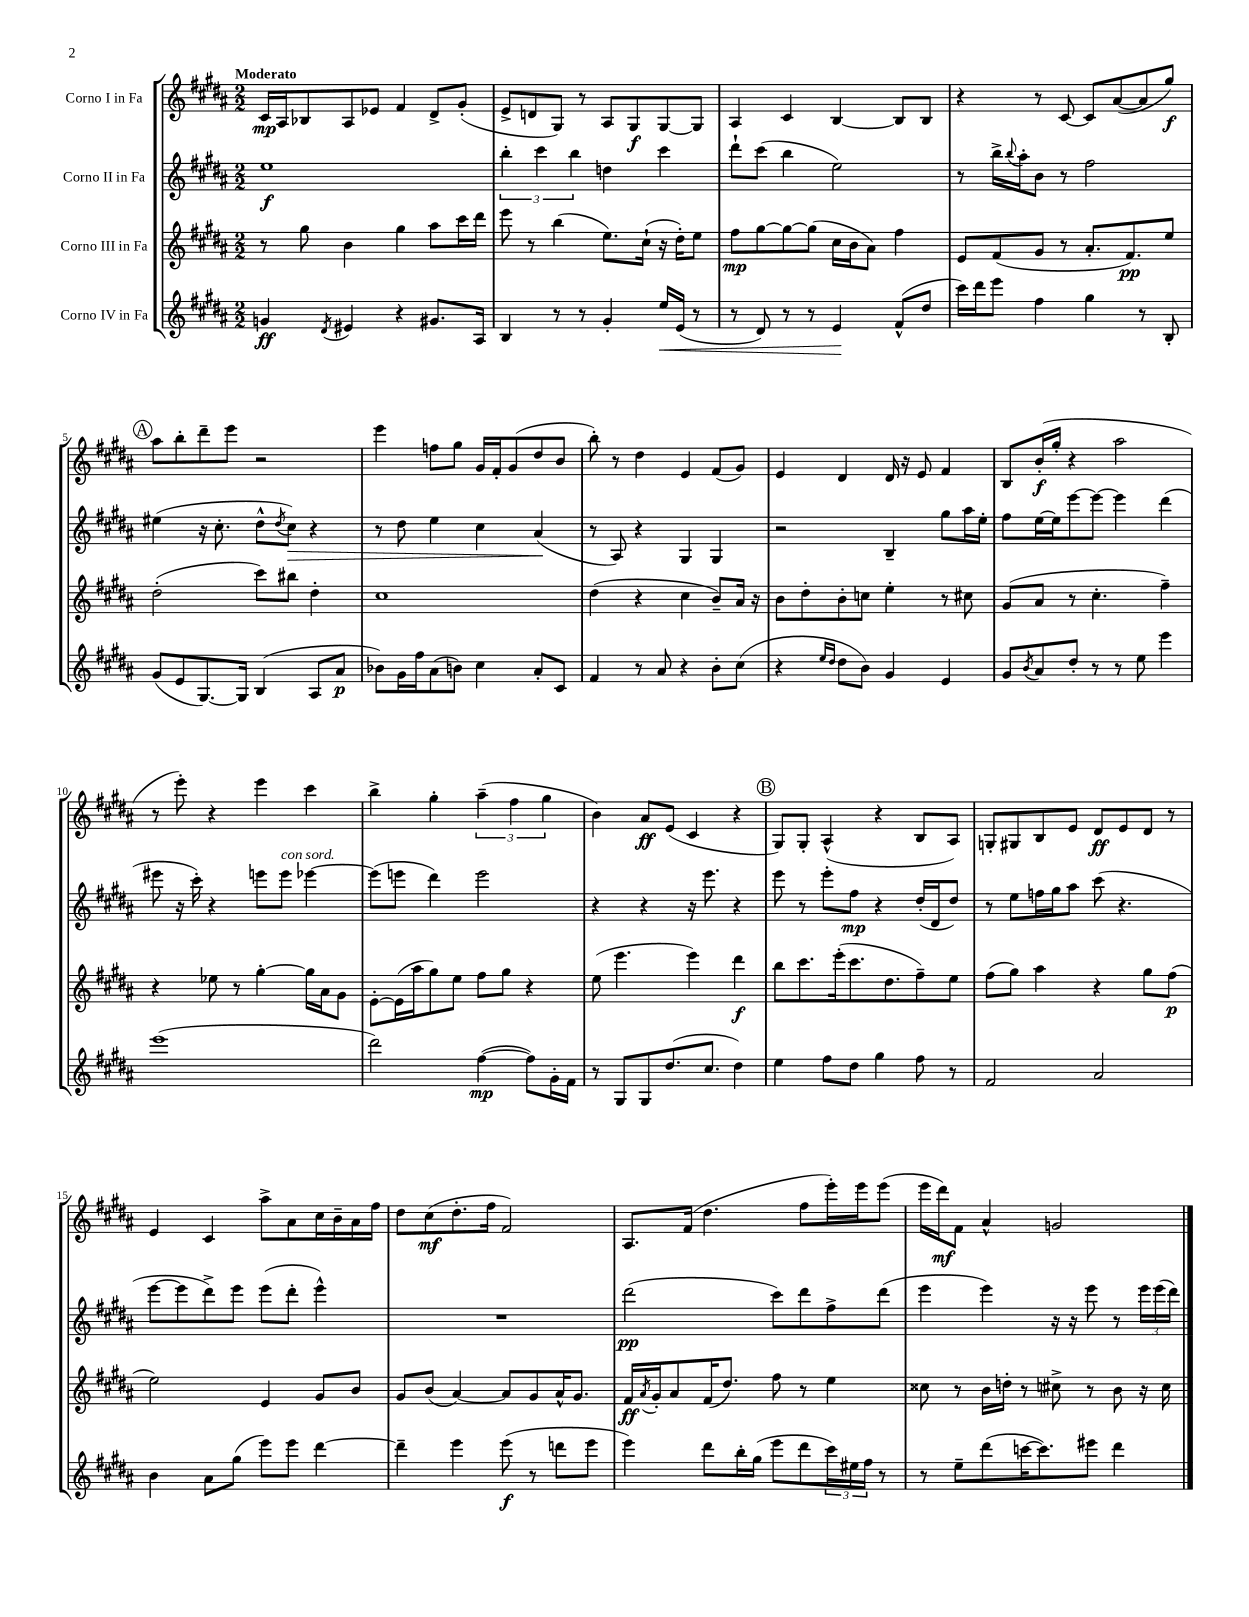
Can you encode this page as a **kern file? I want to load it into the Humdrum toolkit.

**kern	**dynam	**kern	**dynam	**kern	**dynam	**kern	**dynam
*part4	*part4	*part3	*part3	*part2	*part2	*part1	*part1
*staff4	*staff4	*staff3	*staff3	*staff2	*staff2	*staff1	*staff1
*I"Corno IV in Fa	*	*I"Corno III in Fa	*	*I"Corno II in Fa	*	*I"Corno I in Fa	*
*clefG2	*	*clefG2	*	*clefG2	*	*clefG2	*
*k[f#c#g#d#a#]	*	*k[f#c#g#d#a#]	*	*k[f#c#g#d#a#]	*	*k[f#c#g#d#a#]	*
*M2/2	*	*M2/2	*	*M2/2	*	*M2/2	*
=1	=1	=1	=1	=1	=1	=1	=1
!	!	!	!	!	!	!LO:TX:a:B:t=Moderato	!
4gn/	ff	8r	.	1ee	f	16c#/LL	mp
.	.	.	.	.	.	16A#/J	.
.	.	8gg#\	.	.	.	8B-X/	.
8qd#/	.	.	.	.	.	.	.
4e#X/	.	4b\	.	.	.	8A#/	.
.	.	.	.	.	.	8e-X/J	.
4r	.	4gg#\	.	.	.	4f#/	.
8.g#X/L	.	8aa#\L	.	.	.	8d#^/L	.
.	.	16ccc#\L	.	.	.	(8g#'/J	.
16A#/Jk	.	16ddd#\JJ	.	.	.	.	.
=2	=2	=2	=2	=2	=2	=2	=2
4B/	.	8eee\	.	6bb'\	.	8e^/L	.
.	.	8r	.	.	.	8dn/	.
.	.	.	.	6ccc#\	.	.	.
8r	.	(4bb\	.	.	.	8G#/J)	.
.	.	.	.	6bb\	.	.	.
8r	.	.	.	.	.	8r	.
4g#'/	.	8.ee\L)	.	4ddn\	.	8A#/L	.
.	.	.	.	.	.	8G#/	f
.	.	(16cc#`\Jk	.	.	.	.	.
!	!LO:HP:b	!	!	!	!	!	!
16ee/LL	<	16r	.	4ccc#\	.	[8G#/	.
(16e/JJ	.	16dd#'\KL)	.	.	.	.	.
8r	.	8ee\J	.	.	.	8G#/J]	.
=3	=3	=3	=3	=3	=3	=3	=3
8r	.	8ff#\L	mp	8ddd#`\L	.	4A#/	.
8d#/)	.	[8gg#\	.	(8ccc#\J	.	.	.
8r	.	8gg#\_	.	4bb\	.	4c#/	.
8r	.	(8gg#\J]	.	.	.	.	.
4e/	.	16cc#\LL	.	2ee\)	.	[4B/	.
.	.	16b\J	.	.	.	.	.
.	.	8a#\J)	.	.	.	.	.
(8f#^^/L	[	4ff#\	.	.	.	8B/L]	.
8dd#/J	.	.	.	.	.	8B/J	.
=4	=4	=4	=4	=4	=4	=4	=4
16ccc#\LL)	.	8e/L	.	8r	.	4r	.
16ddd#\J	.	.	.	.	.	.	.
8eee\J	.	(8f#/	.	16bb^\LL	.	.	.
.	.	.	.	8qqbb/	.	.	.
.	.	.	.	16aa#'\J	.	.	.
4ff#\	.	8g#/J	.	8b\J	.	8r	.
.	.	8r	.	8r	.	[8c#/	.
4gg#\	.	8.a#'/L	.	2ff#\	.	8c#/L]	.
.	.	.	.	.	.	([8a#/	.
.	.	8.f#/)	pp	.	.	.	.
8r	.	.	.	.	.	8a#/]	.
8B'/	.	8ee/J	.	.	.	8gg#/J)	f
!!LO:LB:g=z
!!LO:REH:place=s1:t=A
=5	=5	=5	=5	=5	=5	=5	=5
(8g#/L	.	(2dd#'\	.	(4ee#X\	.	8aa#\L	.
8e/	.	.	.	.	.	8bb'\	.
[8.G#/)	.	.	.	16r	.	8ddd#~\	.
.	.	.	.	8.cc#'\	.	.	.
.	.	.	.	.	.	8eee\J	.
16G#/Jk]	.	.	.	.	.	.	.
(4B/	.	8ccc#\L)	.	8dd#^^\L	.	2r	.
.	.	.	.	8qdd#/	.	.	.
!	!	!	!	!	!LO:HP:b	!	!
.	.	8bb#X\J	.	8cc#\J)	>	.	.
8A#/L	.	4dd#'\	.	4r	.	.	.
8a#/J	p	.	.	.	.	.	.
=6	=6	=6	=6	=6	=6	=6	=6
8b-X\L)	.	1cc#	.	8r	.	4eee\	.
16g#\L	.	.	.	8dd#\	.	.	.
16ff#\J	.	.	.	.	.	.	.
(8a#\	.	.	.	4ee\	.	8ffn\L	.
8bn\J)	.	.	.	.	.	8gg#\J	.
4cc#\	.	.	.	4cc#\	.	16g#/LL	.
.	.	.	.	.	.	16f#'/J	.
.	.	.	.	.	.	(8g#/	.
8a#'/L	.	.	.	(4a#/	.	8dd#/	.
8c#/J	.	.	.	.	.	8b/J	.
.	.	.	.	.	]	.	.
=7	=7	=7	=7	=7	=7	=7	=7
4f#/	.	(4dd#\	.	8r	.	8bb'\)	.
.	.	.	.	8A#/)	.	8r	.
8r	.	4r	.	4r	.	4dd#\	.
8a#/	.	.	.	.	.	.	.
4r	.	4cc#\	.	4G#/	.	4e/	.
8b'\L	.	8b~/L)	.	4G#/	.	(8f#/L	.
(8cc#\J	.	16a#/Jk	.	.	.	8g#/J)	.
.	.	16r	.	.	.	.	.
=8	=8	=8	=8	=8	=8	=8	=8
4r	.	8b\L	.	2r	.	4e/	.
.	.	8dd#'\	.	.	.	.	.
16qqee/LL	.	.	.	.	.	.	.
16qqdd#/JJ	.	.	.	.	.	.	.
8dd#\L	.	8b'\	.	.	.	4d#/	.
8b\J)	.	8ccn\J	.	.	.	.	.
4g#/	.	4ee'\	.	4B~/	.	16d#/	.
.	.	.	.	.	.	16r	.
.	.	.	.	.	.	8e/	.
4e/	.	8r	.	8gg#\L	.	4f#/	.
.	.	8cc#X\	.	16aa#\L	.	.	.
.	.	.	.	16ee'\JJ	.	.	.
=9	=9	=9	=9	=9	=9	=9	=9
8g#/L	.	(8g#/L	.	8ff#\L	.	8B/L	.
8qb/	.	.	.	.	.	.	.
8a#/	.	8a#/J	.	[16ee\L	.	(16b'/L	f
.	.	.	.	16ee\J]	.	16gg#'/JJ	.
8dd#'/J	.	8r	.	[8eee\	.	4r	.
8r	.	4.cc#'\	.	8eee\J_	.	.	.
8r	.	.	.	4eee\]	.	2aa#\	.
8ee\	.	.	.	.	.	.	.
4eee\	.	4ff#~\)	.	(4ddd#\	.	.	.
!!LO:LB:g=z
=10	=10	=10	=10	=10	=10	=10	=10
(1eee	.	4r	.	8eee#X\	.	8r	.
.	.	.	.	16r	.	8eee'\)	.
.	.	.	.	16ccc#'\)	.	.	.
.	.	8ee-X\	.	4r	.	4r	.
.	.	8r	.	.	.	.	.
.	.	[4gg#'\	.	8eeen\L	.	4eee\	.
!	!	!	!	!LO:TX:a:i:t=con sord.	!	!	!
.	.	.	.	8eee\J	.	.	.
.	.	16gg#\LL]	.	[4eee-X\	.	4ccc#\	.
.	.	16a#\J	.	.	.	.	.
.	.	8g#\J	.	.	.	.	.
=11	=11	=11	=11	=11	=11	=11	=11
2ddd#\)	.	[8e'\L	.	(8eee-\L]	.	4bb^\	.
.	.	(16e\L]	.	8eeen\J	.	.	.
.	.	16aa#\J	.	.	.	.	.
.	.	8gg#\)	.	4ddd#\)	.	4gg#'\	.
.	.	8ee\J	.	.	.	.	.
([4ff#\	mp	8ff#\L	.	2eee\	.	(6aa#~\	.
.	.	8gg#\J	.	.	.	.	.
.	.	.	.	.	.	6ff#\	.
8ff#\L])	.	4r	.	.	.	.	.
.	.	.	.	.	.	6gg#\	.
16g#'\L	.	.	.	.	.	.	.
16f#\JJ	.	.	.	.	.	.	.
=12	=12	=12	=12	=12	=12	=12	=12
8r	.	(8ee\	.	4r	.	4b\)	.
8G#/L	.	4.eee\	.	.	.	.	.
8G#/	.	.	.	4r	.	8a#/L	ff
(8.dd#/	.	.	.	.	.	(8e/J	.
.	.	4eee\)	.	16r	.	4c#/	.
8.cc#/J	.	.	.	8.eee\	.	.	.
4dd#\)	.	4ddd#\	f	4r	.	4r	.
!!LO:REH:place=s1:t=B
=13	=13	=13	=13	=13	=13	=13	=13
4ee\	.	8bb\L	.	8eee\	.	8G#/L)	.
.	.	8.ccc#\	.	8r	.	8G#'/J	.
8ff#\L	.	.	.	8eee'\L	.	(4A#^^/	.
.	.	(16eee'\k	.	.	.	.	.
8dd#\J	.	8.ccc#\	.	8ff#\J	mp	.	.
4gg#\	.	.	.	4r	.	4r	.
.	.	8.dd#\	.	.	.	.	.
8ff#\	.	8ff#~\)	.	(16dd#'/LL	.	8B/L	.
.	.	.	.	16d#/J	.	.	.
8r	.	8ee\J	.	8dd#/J)	.	8A#/J)	.
=14	=14	=14	=14	=14	=14	=14	=14
2f#/	.	(8ff#\L	.	8r	.	8Gn'/L	.
.	.	8gg#\J)	.	8ee\L	.	8G#X/	.
.	.	4aa#\	.	16ffn\L	.	8B/	.
.	.	.	.	16gg#\J	.	.	.
.	.	.	.	8aa#\J	.	8e/J	.
2a#/	.	4r	.	(8ccc#\	.	8d#/L	ff
.	.	.	.	4.r	.	8e/	.
.	.	8gg#\L	.	.	.	8d#/J	.
.	.	(8ff#\J	p	.	.	8r	.
!!LO:LB:g=z
=15	=15	=15	=15	=15	=15	=15	=15
4b\	.	2ee\)	.	[8eee\L	.	4e/	.
.	.	.	.	8eee\]	.	.	.
8a#\L	.	.	.	8ddd#^\)	.	4c#/	.
(8gg#\J	.	.	.	8eee\J	.	.	.
8eee\L)	.	4e/	.	(8eee\L	.	8aa#^\L	.
8eee\J	.	.	.	8ddd#'\J	.	8a#\	.
[4ddd#\	.	8g#/L	.	4eee^^\)	.	16cc#\L	.
.	.	.	.	.	.	16b~\	.
.	.	8b/J	.	.	.	16a#\	.
.	.	.	.	.	.	16ff#\JJ	.
=16	=16	=16	=16	=16	=16	=16	=16
4ddd#~\]	.	8g#/L	.	1r	.	8dd#\L	.
.	.	(8b/J	.	.	.	(8cc#\	mf
4eee\	.	[4a#/)	.	.	.	8.dd#'\	.
.	.	.	.	.	.	16ff#\Jk	.
(8eee\	f	8a#/L]	.	.	.	2f#/)	.
8r	.	8g#/	.	.	.	.	.
8dddn\L	.	16a#^^/K	.	.	.	.	.
.	.	8.g#/J	.	.	.	.	.
8eee\J	.	.	.	.	.	.	.
=17	=17	=17	=17	=17	=17	=17	=17
4eee\)	.	16f#/LL	ff	(2ddd#\	pp	8.A#/L	.
.	.	8qa#/	.	.	.	.	.
.	.	16g#'/J	.	.	.	.	.
.	.	8a#/	.	.	.	.	.
.	.	.	.	.	.	(16f#/Jk	.
8ddd#\L	.	(16f#/K	.	.	.	4.dd#\	.
.	.	8.dd#/J)	.	.	.	.	.
16bb'\L	.	.	.	.	.	.	.
(16gg#\JJ	.	.	.	.	.	.	.
8eee\L	.	8ff#\	.	8ccc#\L)	.	.	.
8ddd#\	.	8r	.	8ddd#\	.	8ff#\L	.
24ccc#\L)	.	4ee\	.	8ff#^\	.	16eee'\L)	.
24ee#X\	.	.	.	.	.	.	.
.	.	.	.	.	.	16eee\J	.
24ff#\JJ	.	.	.	.	.	.	.
8r	.	.	.	(8ddd#\J	.	(8eee\J	.
=18	=18	=18	=18	=18	=18	=18	=18
8r	.	8cc##X\	.	4eee\	.	16eee\LL	.
.	.	.	.	.	.	16ddd#\J)	mf
8ee~\L	.	8r	.	.	.	8f#\J	.
(8ddd#\	.	16b\LL	.	4eee\)	.	4a#^^/	.
.	.	16ddn'\JJ	.	.	.	.	.
[16cccn\K	.	8r	.	.	.	.	.
8.ccc\])	.	.	.	.	.	.	.
.	.	8cc#X^\	.	16r	.	2gn/	.
.	.	.	.	16r	.	.	.
8eee#X\J	.	8r	.	8eee\	.	.	.
4ddd#\	.	8b\	.	8r	.	.	.
.	.	16r	.	24eee\LL	.	.	.
.	.	.	.	(24eee\	.	.	.
.	.	16cc#\	.	.	.	.	.
.	.	.	.	24ddd#\JJ)	.	.	.
==	==	==	==	==	==	==	==
*-	*-	*-	*-	*-	*-	*-	*-
